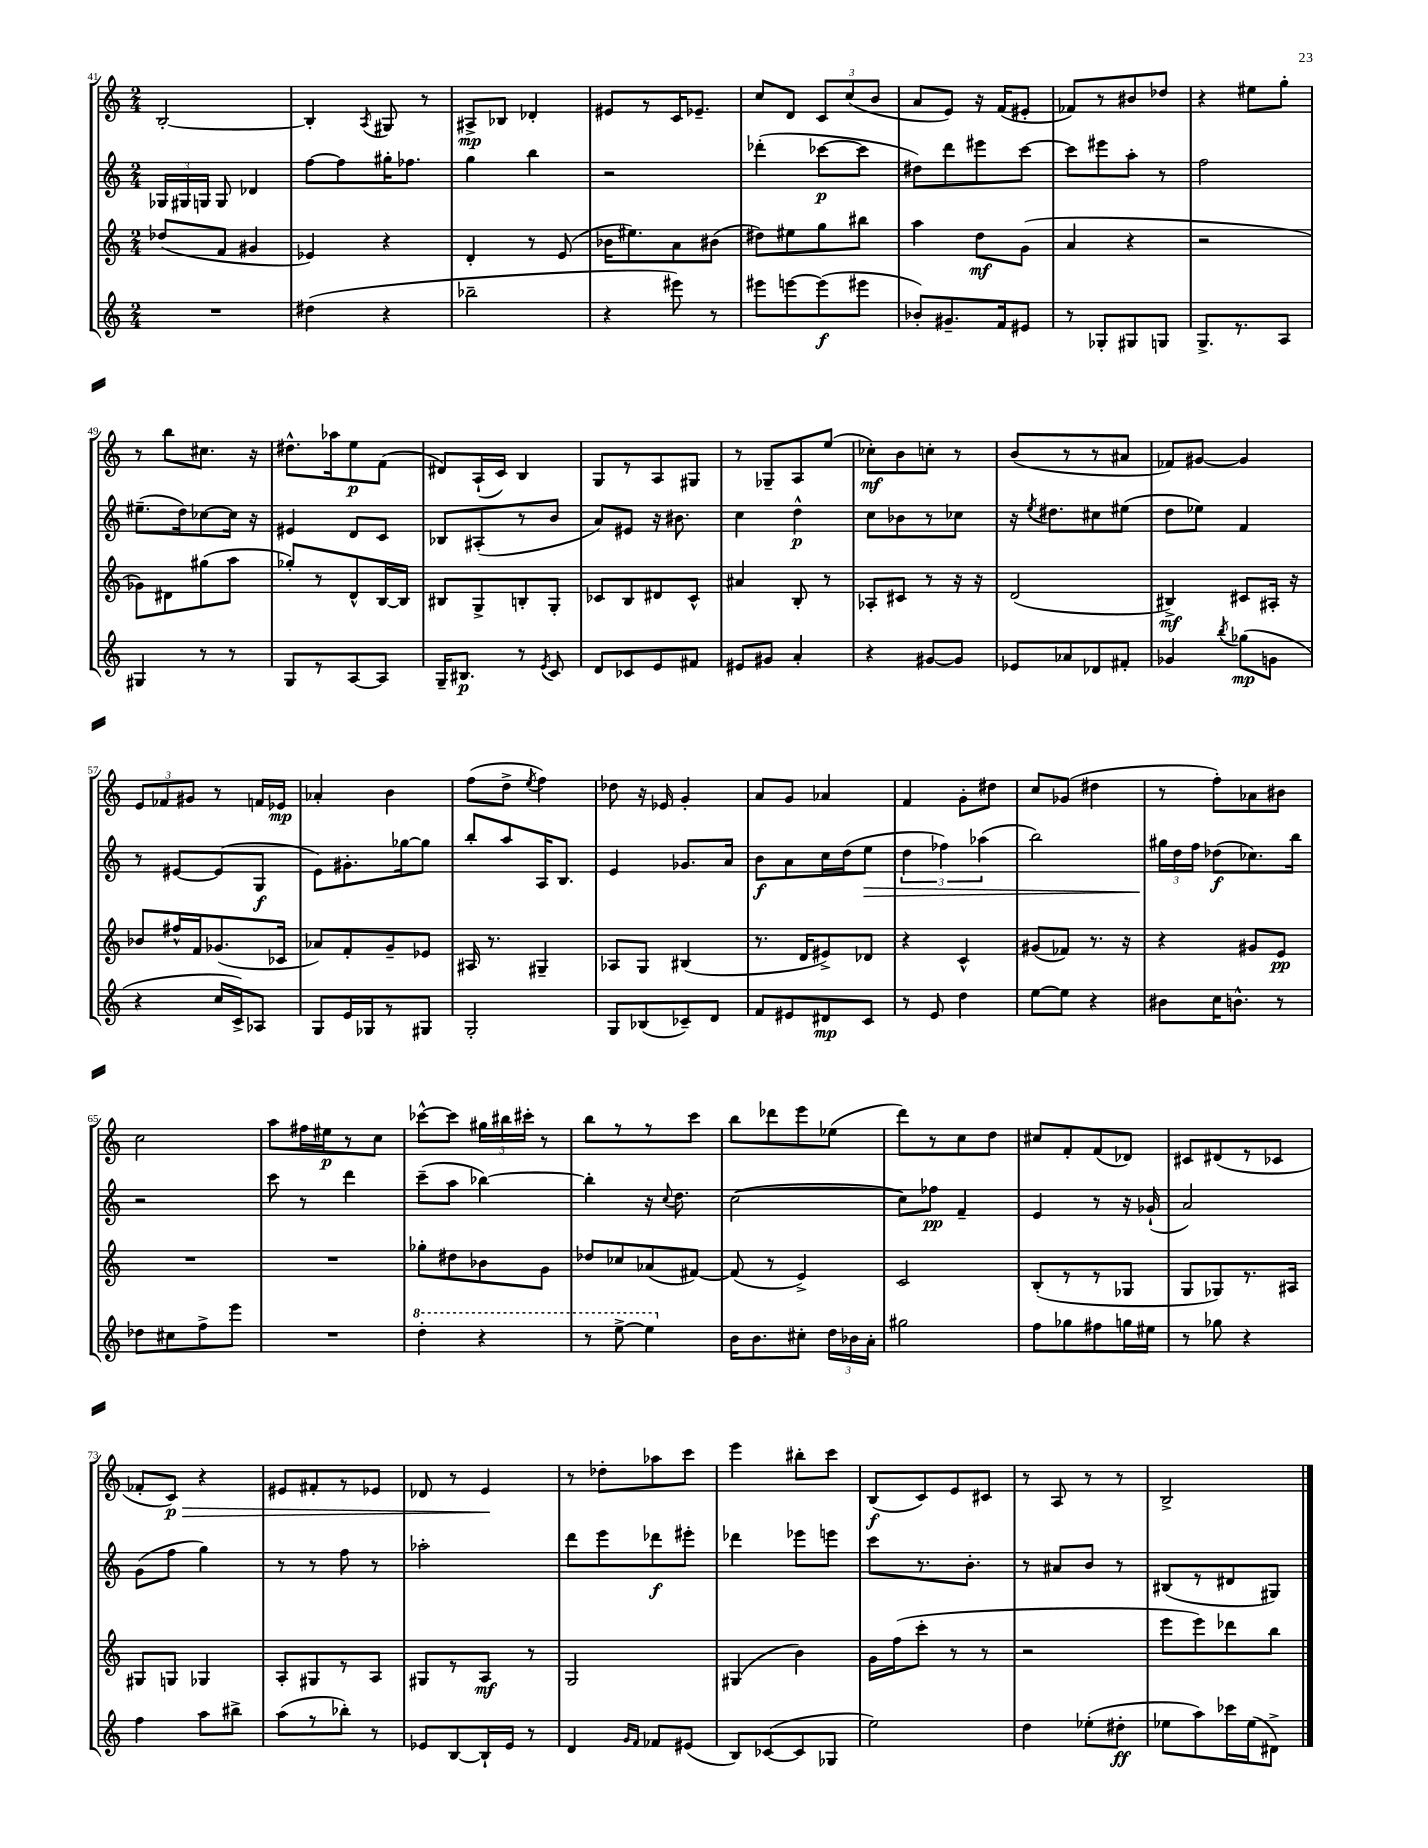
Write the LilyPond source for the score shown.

<<
\new StaffGroup <<
\new Staff = "s0" {
    \clef treble \key c \major \numericTimeSignature \time 2/4
    \autoBeamOff b2~-. |
    b4-. \acciaccatura { a8 } gis8 r8 |
    ais8[->\mp bes8] des'4-. |
    eis'8[ r8 c'16 ees'8.]-- |
    c''8[ d'8] \tuplet 3/2 { c'8[ c''8( b'8] } |
    a'8[ e'8]) r16 f'16[( eis'8]-. |
    fes'8[) r8 bis'8 des''8] |
    r4 eis''8[ g''8]-. |
    r8 b''8[ cis''8.] r16 |
    dis''8.[-^ aes''16 e''8\p f'8]( |
    dis'8[) a16-!( c'16]) b4 |
    g8[ r8 a8 gis8] |
    r8 ges8[-- a8 e''8]( |
    ces''8[-.\mf) b'8 c''8]-. r8 |
    b'8[( r8 r8 ais'8] |
    fes'8[) gis'8]~ gis'4 |
    \tuplet 3/2 { e'8[ fes'8 gis'8] } r8 f'16[ ees'16]\mp |
    aes'4-. b'4 |
    f''8[( d''8]-> \acciaccatura { e''8 } f''4) |
    des''8 r16 ees'16 g'4-. |
    a'8[ g'8] aes'4 |
    f'4 g'8[-. dis''8] |
    c''8[ ges'8]( dis''4 |
    r8 f''8[-.) aes'8 bis'8] |
    c''2 |
    a''8[ fis''16 eis''16\p r8 c''8] |
    ces'''8[~-^ ces'''8] \tuplet 3/2 { gis''16[ bis''16 cis'''16]-. } r8 |
    b''8[ r8 r8 c'''8] |
    b''8[ des'''8 e'''8 ees''8]( |
    d'''8[) r8 c''8 d''8] |
    cis''8[ f'8-. f'8( des'8]) |
    cis'8[ dis'8( r8 ces'8] |
    fes'8[-. c'8]\p\>) r4 |
    eis'8[ fis'8-. r8 ees'8] |
    des'8 r8 e'4\! |
    r8 des''8[-. aes''8 c'''8] |
    e'''4 bis''8[-. c'''8] |
    b8[\f( c'8) e'8 cis'8] |
    r8 a8 r8 r8 |
    b2-> \bar "|." |
}
\new Staff = "s1" {
    \clef treble \key c \major \numericTimeSignature \time 2/4
    \autoBeamOff \tuplet 3/2 { ges16[ gis16 g16] } g8 des'4 |
    f''8[~ f''8 gis''16-. fes''8.] |
    g''4 b''4 |
    r2 |
    des'''4-.( ces'''8[~\p ces'''8] |
    dis''8[) d'''8 eis'''8 c'''8]~ |
    c'''8[ eis'''8 a''8]-. r8 |
    f''2 |
    eis''8.[--( d''16) ces''8~ ces''16] r16 |
    eis'4 d'8[ c'8] |
    bes8[ ais8-.( r8 b'8] |
    a'8[) eis'8] r16 bis'8. |
    c''4 d''4-^\p |
    c''8[ bes'8 r8 ces''8] |
    r16 \acciaccatura { e''8 } dis''8.[ cis''8 eis''8]( |
    d''8[ ees''8]) f'4 |
    r8 eis'8[~ eis'8( g8]\f |
    e'8[) gis'8.-. ges''16~ ges''8] |
    b''8[-. a''8 a16 b8.] |
    e'4 ges'8.[ a'16] |
    b'8[\f a'8 c''16 d''16( e''8]\> |
    \tuplet 3/2 { d''4 fes''4) aes''4( } |
    b''2) |
    \tuplet 3/2 { gis''16[\! d''16 f''16] } des''8[\f( ces''8.) b''16] |
    r2 |
    c'''8 r8 d'''4 |
    c'''8[--( a''8] bes''4~) |
    bes''4-. r16 \appoggiatura { c''8 } d''8. |
    c''2~( |
    c''8[) fes''8]\pp f'4-- |
    e'4 r8 r16 ges'16-!( |
    a'2) |
    g'8[( f''8] g''4) |
    r8 r8 f''8 r8 |
    aes''2-. |
    d'''8[ e'''8 des'''8\f eis'''8]-. |
    des'''4 ees'''8[ e'''8] |
    c'''8[ r8. b'8.]-. |
    r8 ais'8[ b'8] r8 |
    bis8[( r8 dis'8 gis8]) \bar "|." |
}
\new Staff = "s2" {
    \clef treble \key c \major \numericTimeSignature \time 2/4
    \autoBeamOff des''8[( f'8] gis'4 |
    ees'4) r4 |
    d'4-. r8 e'8( |
    bes'16[ eis''8.) a'8 bis'8]( |
    dis''8[) eis''8 g''8 bis''8] |
    a''4 d''8[\mf g'8]( |
    a'4 r4 |
    r2 |
    ges'8[) dis'8 gis''8( a''8] |
    ges''8[-.) r8 d'8-^ b16~ b16] |
    bis8[ g8-> b8-. g8]-. |
    ces'8[ b8 dis'8 ces'8]-^ |
    ais'4 b8-. r8 |
    aes8[-. cis'8] r8 r16 r16 |
    d'2( |
    bis4->\mf) cis'8[ ais16]-. r16 |
    bes'8[ fis''16-^ f'16 ges'8.( ces'16] |
    aes'8[) f'8-. g'8-- ees'8] |
    ais16 r8. gis4-- |
    aes8[ g8] bis4( |
    r8. d'16[ eis'8->) des'8] |
    r4 c'4-^ |
    gis'8[( fes'8]) r8. r16 |
    r4 gis'8[ e'8]\pp |
    R2 |
    R2 |
    ges''8[-. dis''8 bes'8 g'8] |
    des''8[ ces''8 aes'8( fis'8]~) |
    fis'8( r8 e'4->) |
    c'2 |
    b8[-.( r8 r8 ges8] |
    g8[ ges8) r8. ais16] |
    gis8[ g8] ges4 |
    a8[-. gis8 r8 a8] |
    gis8[ r8 a8]\mf r8 |
    g2 |
    gis4( b'4) |
    g'16[ f''16( c'''8]-. r8 r8 |
    r2 |
    e'''8[ e'''8) des'''8 b''8] \bar "|." |
}
\new Staff = "s3" {
    \clef treble \key c \major \numericTimeSignature \time 2/4
    \autoBeamOff R2 |
    dis''4( r4 |
    bes''2-- |
    r4 eis'''8) r8 |
    eis'''8[ e'''8~ e'''8\f( eis'''8] |
    bes'8[-.) gis'8.-- f'16 eis'8] |
    r8 ges8[-. gis8 g8] |
    g8.[-> r8. a8] |
    gis4 r8 r8 |
    g8[ r8 a8~ a8] |
    g16[-- bis8.]\p r8 \acciaccatura { e'8 } c'8 |
    d'8[ ces'8 e'8 fis'8] |
    eis'8[ gis'8] a'4-. |
    r4 gis'8[~ gis'8] |
    ees'8[ aes'8 des'8 fis'8]-. |
    ges'4 \acciaccatura { b''8 } ges''8[\mp( g'8] |
    r4 c''16[ c'16->) aes8] |
    g8[ e'16 ges16 r8 gis8] |
    g2-. |
    g8[ bes8( ces'8--) d'8] |
    f'8[ eis'8 dis'8\mp c'8] |
    r8 e'8 d''4 |
    e''8[~ e''8] r4 |
    bis'8[ c''16 b'8.]-^ r8 |
    des''8[ cis''8 f''8-> e'''8] |
    R2 |
    \ottava #1 d'''4-. r4 |
    r8 e'''8~-> e'''4 \ottava #0 |
    b'16[ b'8. cis''8]-. \tuplet 3/2 { d''16[ bes'16 a'16]-. } |
    gis''2 |
    f''8[ ges''8 fis''8 g''16 eis''16] |
    r8 ges''8 r4 |
    f''4 a''8[ bis''8]-> |
    a''8[( r8 bes''8]-.) r8 |
    ees'8[ b8~ b16-! ees'16] r8 |
    d'4 \grace { g'16[ f'16] } fes'8[ eis'8]( |
    b8[) ces'8~( ces'8 ges8] |
    e''2) |
    d''4 ees''8[-.( dis''8]-.\ff |
    ees''8[ a''8) ces'''16 ees''16( dis'8]->) \bar "|." |
}
>>
>>
\layout { \context { \Score currentBarNumber = #41 } }
